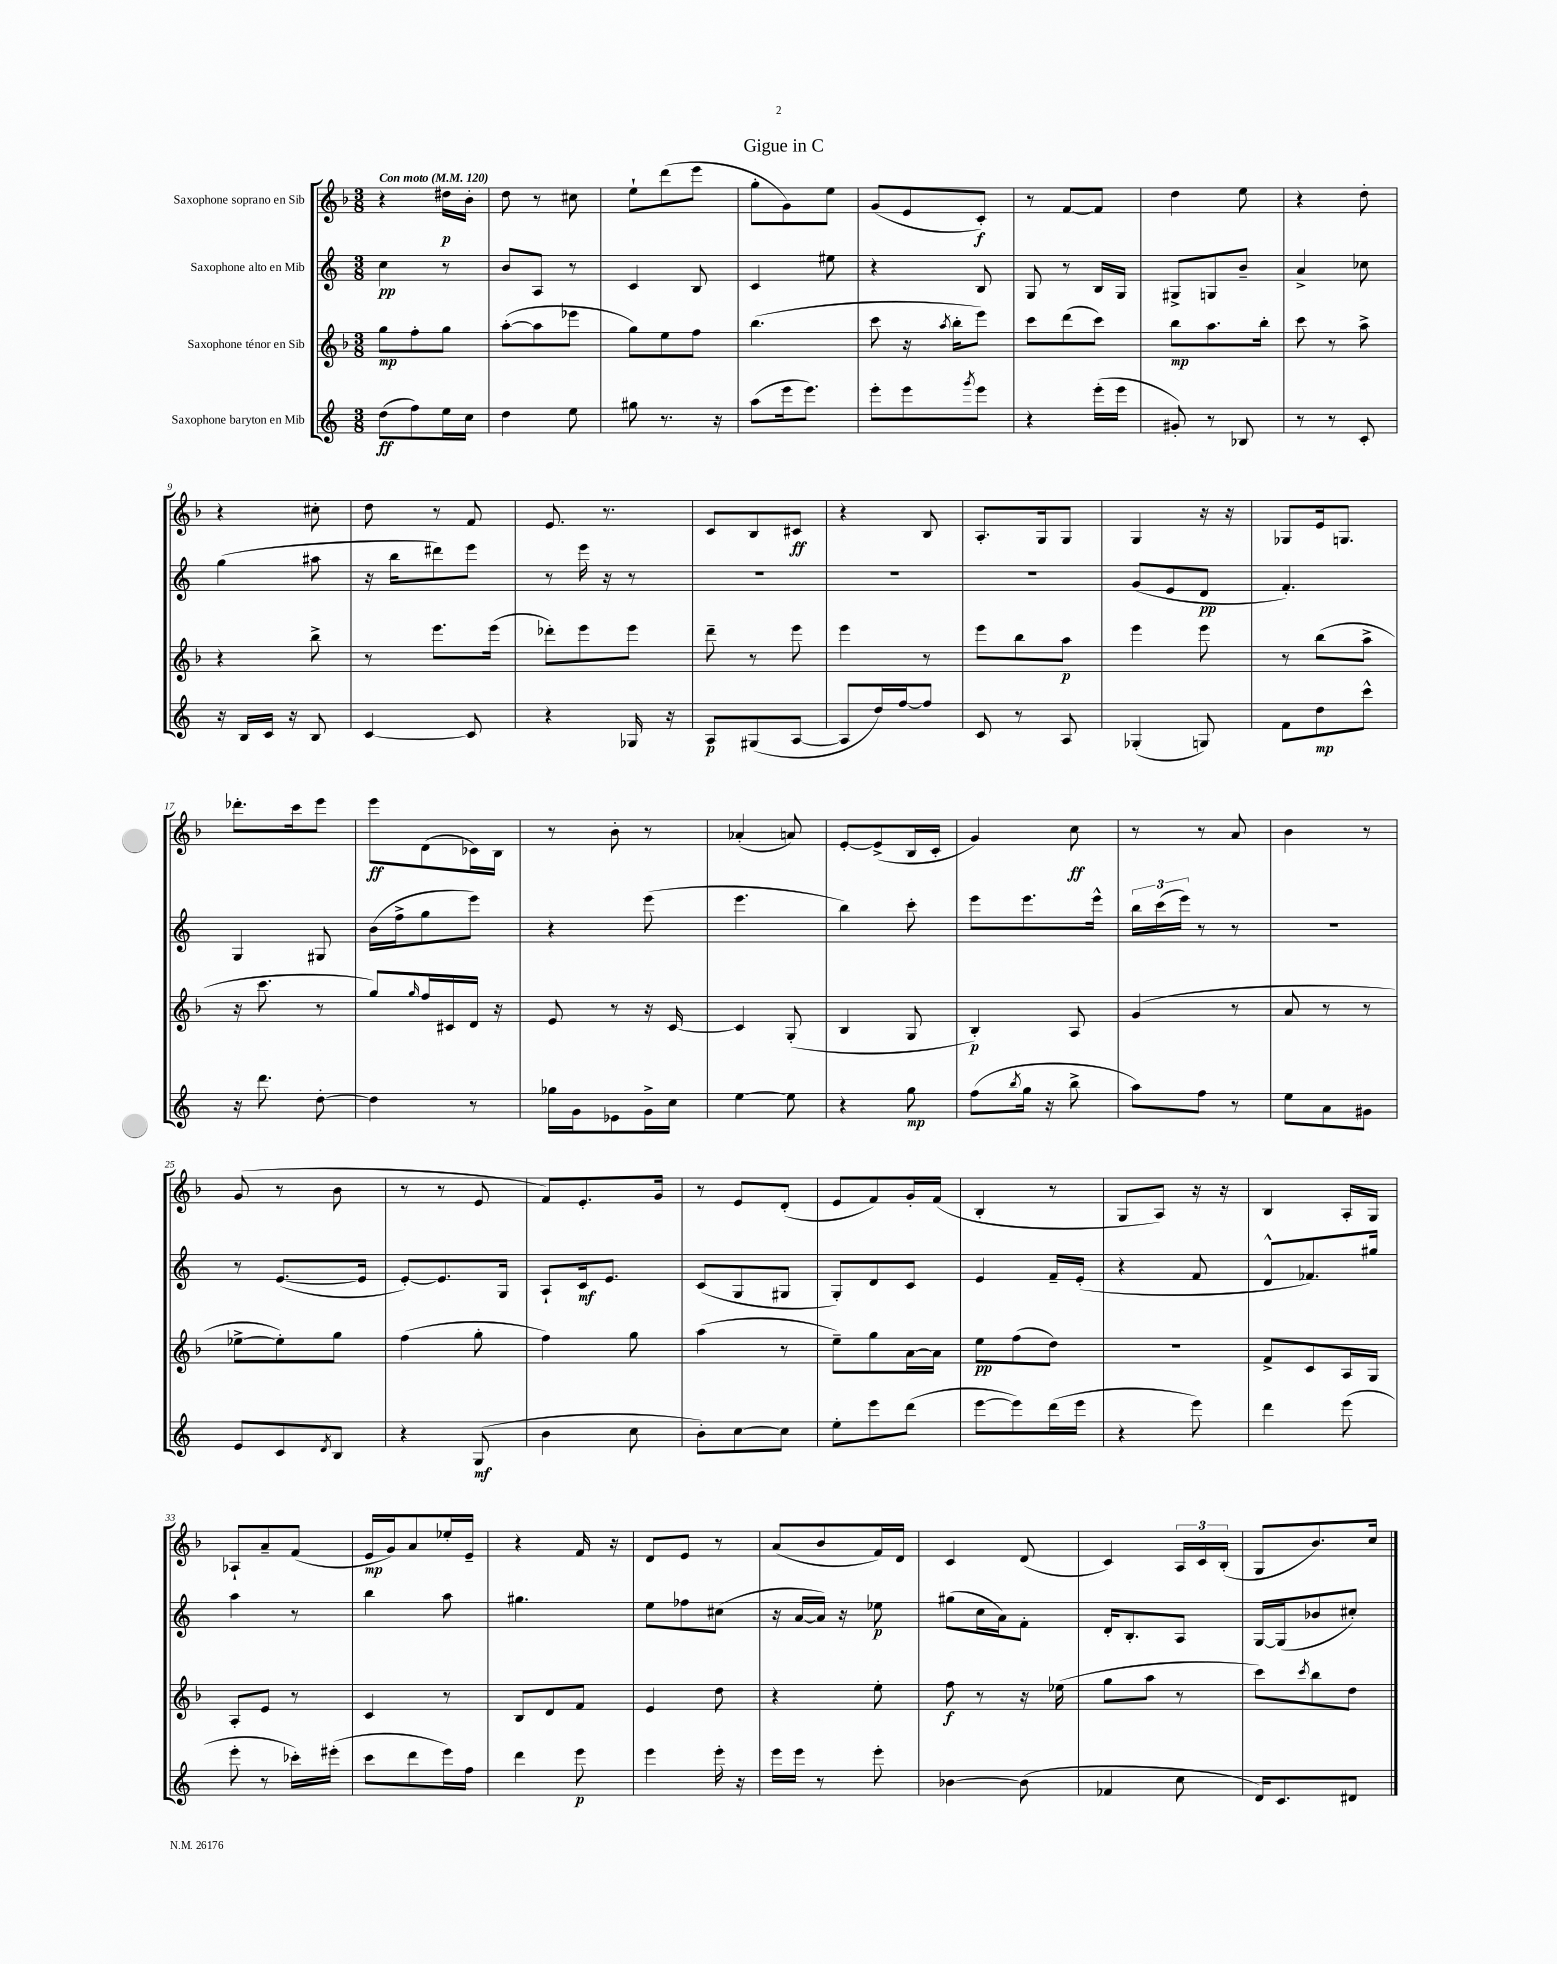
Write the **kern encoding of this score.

**kern	**kern	**kern	**kern
*staff4	*staff3	*staff2	*staff1
*clefG2	*clefG2	*clefG2	*clefG2
*k[]	*k[b-]	*k[]	*k[b-]
*M3/8	*M3/8	*M3/8	*M3/8
*MM120	*MM120	*MM120	*MM120
(8dd	8gg	4cc	4r
8ff)	8ff'	.	.
16ee	8gg	8r	16dd#
16cc	.	.	16b-'
=	=	=	=
4dd	([8aa'	8b	8dd
.	8aa]	8A	8r
8ee	8eee-	8r	8cc#
=	=	=	=
8gg#	8gg)	4c	8ee`
8.r	8ee	.	(8ddd
.	8ff	8B	8eee
16r	.	.	.
=	=	=	=
(8aa	(4.bb-	4c	8gg'
16eee	.	.	8g)
8.eee)	.	.	.
.	.	8ee#	8ee
=	=	=	=
8eee'	8ccc	4r	(8g
8eee	16r	.	8e
.	8qaa	.	.
.	16bb-'	.	.
8qggg	.	.	.
8eee	8eee)	8B	8c')
=	=	=	=
4r	8ccc	8G	8r
.	(8ddd	8r	[8f
(16eee'	8ccc)	16B	8f]
16eee	.	16G	.
=	=	=	=
8g#')	8bb-	8G#^	4dd
8r	8.aa	8G	.
8B-	.	8b~	8ee
.	16bb-'	.	.
=	=	=	=
8r	8ccc	4a^	4r
8r	8r	.	.
8c'	8aa^	8cc-	8dd'
=	=	=	=
16r	4r	(4gg	4r
16B	.	.	.
16c	.	.	.
16r	.	.	.
8B	8bb-^	8aa#	8cc#'
=	=	=	=
[4c	8r	16r	8dd
.	.	16bb	.
.	8.eee	8ddd#)	8r
8c]	.	8eee	8f
.	(16eee	.	.
=	=	=	=
4r	8ddd-')	8r	8.e
.	8eee	16eee	.
.	.	16r	8.r
16G-	8eee	8r	.
16r	.	.	.
=	=	=	=
8A	8ddd~	4.r	8c
(8G#	8r	.	8B-
[8A	8eee	.	8c#
=	=	=	=
8A]	4eee	4.r	4r
16dd)	.	.	.
[16ff	.	.	.
8ff]	8r	.	8B-
=	=	=	=
8c	8eee	4.r	8.A'
8r	8bb-	.	.
.	.	.	16G
8A	8aa	.	8G
=	=	=	=
(4G-'	4eee	(8g	4G
.	.	8e	.
8G)	8eee	8d	16r
.	.	.	16r
=	=	=	=
8f	8r	4.f')	8G-
8dd	(8bb-	.	16e
.	.	.	8.G
8ccc^^	8aa^	.	.
=	=	=	=
16r	16r	4G	8.ddd-'
8.ddd	8.ccc	.	.
.	.	.	16ccc
[8dd'	8r	8G#	8eee
=	=	=	=
4dd]	8gg)	(16b	8eee
.	.	16ff^	.
.	16qqgg	.	.
.	16ff	8gg	(8d
.	16c#	.	.
8r	16d	8eee)	16c-)
.	16r	.	16B-
=	=	=	=
16gg-	8e	4r	8r
16g	.	.	.
8e-	8r	.	8b-'
16g^	16r	(8eee	8r
16cc	[16c	.	.
=	=	=	=
[4ee	4c]	4.eee	(4a-'
8ee]	(8G'	.	8a)
=	=	=	=
4r	4B-	4bb)	[8e'
.	.	.	(8e^]
8gg	8G	8ccc'	16B-
.	.	.	16c'
=	=	=	=
(8ff	4B-')	8eee	4g)
8qbb	.	.	.
16gg	.	8.eee	.
16r	.	.	.
8bb^	8A	.	8cc
.	.	16eee^^	.
=	=	=	=
8aa)	(4g	24bb	8r
.	.	(24ccc	.
.	.	24eee)	.
8ff	.	8r	8r
8r	8r	8r	8a
=	=	=	=
8ee	8a	4.r	4b-
8a	8r	.	.
8g#	8r	.	8r
=	=	=	=
8e	[8ee-^	8r	(8g
8c	8ee-'])	([8.e	8r
8qd	.	.	.
8B	8gg	.	8b-
.	.	16e]	.
=	=	=	=
4r	(4ff	[8e')	8r
.	.	8.e]	8r
(8G	8gg'	.	8e
.	.	16G	.
=	=	=	=
4b	4ff)	8A`	8f)
.	.	16c	8.e'
.	.	8.e	.
8cc	8gg	.	.
.	.	.	16g
=	=	=	=
8b')	(4aa	(8c	8r
[8cc	.	8G	8e
8cc]	8r	8G#	(8d'
=	=	=	=
8ee'	8ee~)	8G')	8e
8eee	8gg	8d	8f)
(8ddd	[16a	8c	16g'
.	16a]	.	(16f
=	=	=	=
[8eee	8ee	4e	4B-'
8eee])	(8ff	.	.
(16ddd	8dd)	16f~	8r
16eee	.	(16e'	.
=	=	=	=
4r	4.r	4r	8G
.	.	.	8A)
8eee)	.	8f	16r
.	.	.	16r
=	=	=	=
4ddd	8f^	8d^^	4B-
.	8c	8.f-)	.
(8eee	16A	.	16A'
.	16G	16gg#	16G
=	=	=	=
8eee'	8A'	4aa	8A-`
8r	8e	.	8a~
16ccc-')	8r	8r	(8f
(16eee#'	.	.	.
=	=	=	=
8ccc	4c	4bb	16e
.	.	.	16g)
8ddd	.	.	8a
16eee)	8r	8aa	16ee-'
16ff	.	.	16e~
=	=	=	=
4ddd	8B-	4.gg#	4r
.	8d	.	.
8eee	8f	.	16f
.	.	.	16r
=	=	=	=
4eee	4e	8ee	8d
.	.	8ff-	8e
16eee'	8dd	(8cc#	8r
16r	.	.	.
=	=	=	=
16eee	4r	16r	(8a
16eee	.	[16a	.
8r	.	16a])	8b-
.	.	16r	.
8eee'	8ee'	8ee-	16f)
.	.	.	16d
=	=	=	=
[4b-	8ff	(8gg#	4c
.	8r	16cc	.
.	.	16a)	.
(8b-]	16r	8f'	(8d
.	(16ee-	.	.
=	=	=	=
4f-	8gg	16d'	4c)
.	.	8.B'	.
.	8aa	.	.
8cc	8r	8A	24A
.	.	.	24c
.	.	.	(24B-'
=	=	=	=
16d)	8ccc)	[16G	8G
8.c	.	(16G]	.
.	8qccc	.	.
.	8bb-	8b-	8.b-)
8d#	8dd	8cc#')	.
.	.	.	16cc
==	==	==	==
*-	*-	*-	*-
